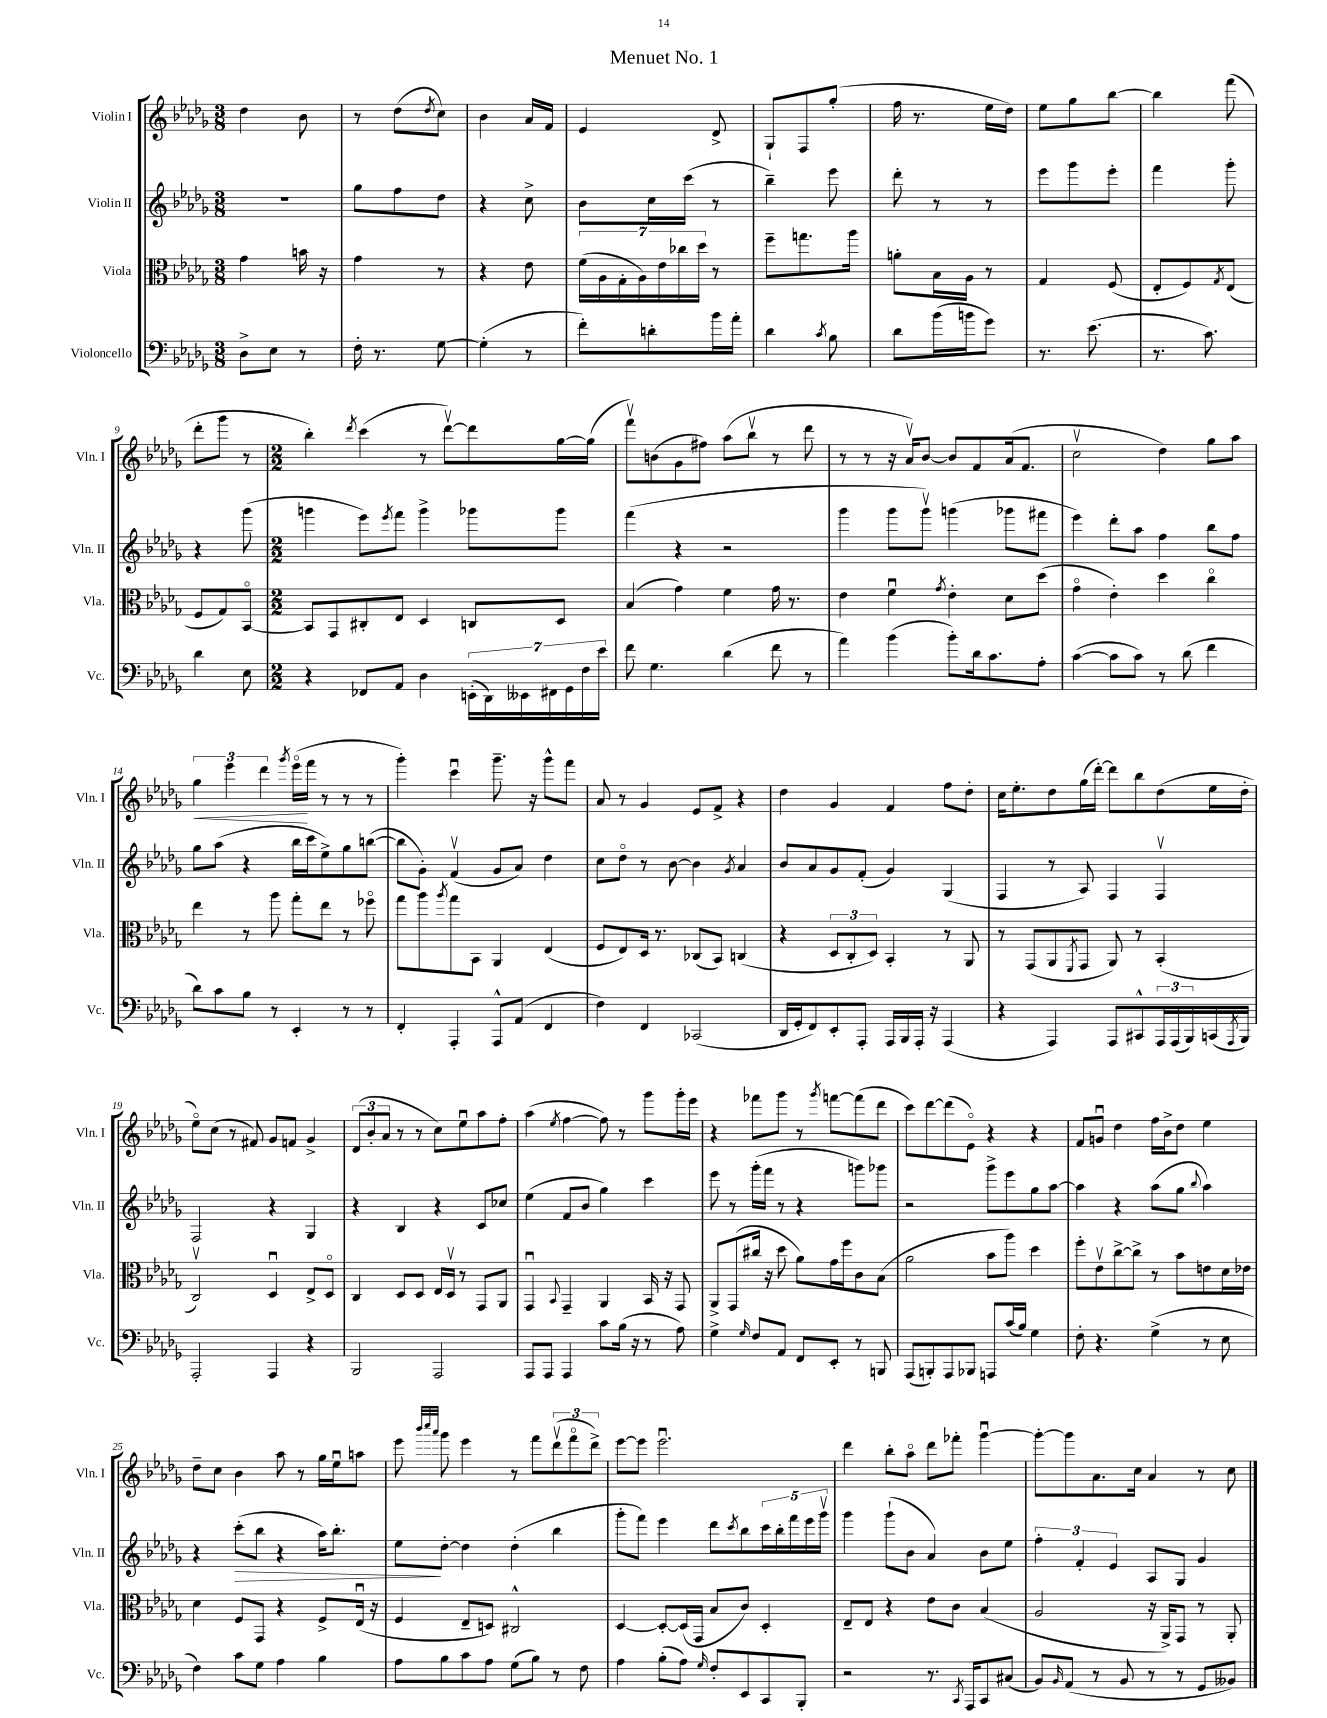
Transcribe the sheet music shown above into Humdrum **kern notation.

**kern	**kern	**kern	**kern
*staff4	*staff3	*staff2	*staff1
*clefF4	*clefC3	*clefG2	*clefG2
*k[b-e-a-d-g-]	*k[b-e-a-d-g-]	*k[b-e-a-d-g-]	*k[b-e-a-d-g-]
*M3/8	*M3/8	*M3/8	*M3/8
8D-^	4g-	4.r	4dd-
8E-	.	.	.
8r	16b	.	8b-
.	16r	.	.
=	=	=	=
16F'	4g-	8gg-	8r
8.r	.	.	.
.	.	8ff	(8dd-
.	.	.	8qdd-
[8G-	8r	8dd-	8cc)
=	=	=	=
(4G-']	4r	4r	4b-
8r	8e-	8cc^	16a-
.	.	.	16f
=	=	=	=
8f')	(28f	8b-	4e-
.	28A-	.	.
.	28G-'	.	.
.	28A-)	.	.
8d'	.	16cc	.
.	28e-	.	.
.	28cc-	.	.
.	.	(16ccc	.
.	28dd-	.	.
16b-	8r	8r	8d-^
16a-'	.	.	.
=	=	=	=
4d-	8ff~	4bb-~)	8G-`
.	8.gg	.	8F
8qc	.	.	.
8B-	.	8eee-	(8gg-'
.	16aa-	.	.
=	=	=	=
8d-	8a'	8ddd-'	16ff
.	.	.	8.r
(16b-	16B-	8r	.
16b	16A-	.	.
8g-)	8r	8r	16ee-
.	.	.	16dd-)
=	=	=	=
8.r	4G-	8eee-	8ee-
.	.	8ggg-	8gg-
(8.e-	.	.	.
.	(8F	8eee-'	[8bb-
=	=	=	=
8.r	8E-'	4fff	4bb-]
.	8F)	.	.
8.c)	.	.	.
.	8qG-	.	.
.	(8E-	8ggg-'	(8fff
=	=	=	=
4d-	8F	4r	8ddd-'
.	8G-)	.	8ggg-
8E-	[8BB-o	(8ggg-	8r
=	=	=	=
*M2/2	*M2/2	*M2/2	*M2/2
4r	8BB-]	4ggg	4bb-')
.	8GG-	.	.
.	.	.	8qddd-
8FF-	8C#'	8eee-)	(4ccc
.	.	8qeee-	.
8AA-	8E-	8fff	.
4D-	4D-	4ggg^	8r
.	.	.	[8ddd-v)
(28EE'	8C	8ggg-	8ddd-]
28DD-)	.	.	.
28EE--	.	.	.
28FF#	.	.	.
.	8D-	8ggg-	[16gg-
28GG-	.	.	.
28F	.	.	.
.	.	.	(16gg-]
28e-	.	.	.
=	=	=	=
8f	(4B-	(4fff	8fffv)
4.G-	.	.	(8b
.	4g-)	4r	8g-
.	.	.	8ff#)
(4d-	4f	2r	(8aa-
.	.	.	8bb-v
8f	16g-	.	8r
.	8.r	.	.
8r	.	.	8ddd-
=	=	=	=
4a-)	4e-	4ggg-	8r
.	.	.	8r
(4b-	4fu	8ggg-	16r
.	.	.	16a-v)
.	.	8ggg-v)	[8b-
.	8qg-	.	.
8b-')	4e-'	(4ggg	8b-]
16d-	.	.	8f
8.c	.	.	.
.	8d-	8ggg-	(16a-
.	.	.	8.f
8A-'	(8dd-	8fff#	.
=	=	=	=
([4c	4g-o	4eee-)	2ccv
8c]	4e-')	8ddd-'	.
8c)	.	8aa-	.
8r	4dd-	4ff	4dd-)
(8d-	.	.	.
4f	4cco	8bb-	8gg-
.	.	8ff	8aa-
=	=	=	=
8d-)	4ee-	8gg-	6gg-
8c	.	(8aa-	.
.	.	.	6eee-
8B-	8r	4r	.
.	.	.	6ddd-
8r	8aa-	.	.
.	.	.	8qggg-
4EE-'	8gg-'	16bb-	(16eee-o
.	.	16ccc	16fff
.	8ee-	8ee-^)	8r
8r	8r	8gg-	8r
8r	8ff-o	([8bb	8r
=	=	=	=
4FF'	8gg-	8bb]	4ggg-')
.	8aa-	8g-')	.
.	8qaa-	.	.
4AAA-'	8gg-	(4fv	4cccu
.	8BB-	.	.
8AAA-^^	4AA-	8g-	8.ggg-~
(8AA-	.	8a-)	.
.	.	.	16r
4FF	(4E-	4dd-	8ggg-^^
.	.	.	8fff
=	=	=	=
4F)	8F	8cc	8a-
.	8E-)	8dd-o	8r
4FF	16D-	8r	4g-
.	8.r	.	.
.	.	[8b-	.
(2CC-	(8C-	4b-]	8e-
.	8BB-)	.	8f^
.	.	8qg-	.
.	(4C	4a-	4r
=	=	=	=
16DD-	4r	8b-	4dd-
16GG-'	.	.	.
8FF)	.	8a-	.
8EE-'	12D-	8g-	4g-
.	12C'	.	.
8AAA-'	.	(8f'	.
.	12D-)	.	.
16AAA-	4BB-'	4g-)	4f
16BBB-	.	.	.
16AAA-'	.	.	.
16r	.	.	.
(4AAA-	8r	(4G-	8ff
.	8AA-	.	8dd-'
=	=	=	=
4r	8r	4F	16cc
.	.	.	8.ee-'
.	(8GG-	.	.
4AAA-)	8AA-	8r	8dd-
.	8qFF	.	.
.	8GG-	8A-)	(16gg-
.	.	.	[16ddd-')
8AAA-	8AA-)	4F	8ddd-]
8CC#^^	8r	.	8bb-
24AAA-	(4BB-'	4Fv	(8dd-
(24AAA-	.	.	.
24BBB-)	.	.	.
(16CC	.	.	16ee-
8qAAA-	.	.	.
16BBB-)	.	.	16dd-'
=	=	=	=
2AAA-'	2Cv)	2F	8ee-o)
.	.	.	(8cc
.	.	.	8r
.	.	.	8f#)
4AAA-	4D-u	4r	8g-
.	.	.	8f
4r	8E-^	4G-	4g-^
.	8D-o	.	.
=	=	=	=
2BBB-	4C	4r	(12d-
.	.	.	12b-'
.	.	.	12a-
.	8D-	4B-	8r
.	8D-	.	8r
2AAA-	16E-	4r	8cc)
.	16D-v	.	.
.	8r	.	8ee-u
.	8GG-	8c	8aa-
.	8AA-	8cc-	8ff'
=	=	=	=
8AAA-	4GG-u	(4ee-	(4aa-
8AAA-	.	.	.
.	8qqBB-	.	8qee-
4AAA-	4GG-~	8f	[4ff
.	.	8b-	.
8c	4AA-	4gg-)	8ff])
(16B-	.	.	8r
16r	.	.	.
8r	16BB-	4ccc	8ggg-
.	16r	.	.
8A-)	8GG-	.	16ggg-'
.	.	.	16eee-
=	=	=	=
4G-^	8AA-^	8eee-	4r
.	(8GG-	8r	.
16qqG-	.	.	.
8F	16cc#	(16ggg-'	8fff-
.	16r	16fff	.
8AA-	8dd-	8r	8ggg-
8FF	8a-)	4r	8r
.	.	.	8qggg-
8EE-'	16g-	.	[8fff
.	16ff	.	.
8r	8c	8ggg)	(8fff]
8BBB	(8B-	8ggg-	8ddd-
=	=	=	=
(8AAA-	2a-	2r	8ccc)
8BBB')	.	.	[8ddd-
8AAA-	.	.	(8ddd-]
8BBB-	.	.	8e-o)
8AAA	8b-	8ggg-^	4r
(16c	8aa-)	8eee-	.
16B-)	.	.	.
4G-	4dd-	8gg-	4r
.	.	[8aa-	.
=	=	=	=
8F'	8ff'	4aa-]	8f
4.r	8e-v	.	8gu
.	[8cc^	4r	4dd-
.	8cc^]	.	.
(4G-^	8r	(8aa-	16ff
.	.	.	16b-^
.	8b-	8gg-	8dd-
.	.	8qqbb-	.
8r	8e	4aa-)	4ee-
8E-	16d-	.	.
.	16e-	.	.
=	=	=	=
4F)	4d-	4r	8dd-~
.	.	.	8cc
8c	8F	(8ccc'	4b-
8G-	8GG-	8bb-	.
4A-	4r	4r	8aa-
.	.	.	8r
4B-	8F^	16aa-)	16gg-
.	.	8.bb-'	16ee-u
.	(16E-u	.	8aa
.	16r	.	.
=	=	=	=
8A-	4F	8ee-	8eee-
.	.	.	32qqbbb-
.	.	.	32qqcccc
.	.	.	32qqaaa-
8B-	.	[8dd-'	8ggg-
8c	8E-~	4dd-]	4eee-
8A-	8D)	.	.
(8G-	2C#^^	(4dd-'	8r
8B-)	.	.	8fff
8r	.	4bb-	(12ddd-v
.	.	.	12fffo
8F	.	.	.
.	.	.	12ddd-^)
=	=	=	=
4A-	[4D-	8ggg-'	[8eee-
.	.	8fff)	8eee-]
(8B-'	8D-'_	4eee-	2.eee-u
8A-)	(16D-]	.	.
.	16GG-	.	.
16qqG-	.	.	.
8F'	8B-	8ddd-	.
.	.	8qccc	.
8EE-	8c)	8bb-	.
8CC	4D-'	20ccc	.
.	.	20bb-'	.
.	.	20fff	.
8BBB-'	.	.	.
.	.	20eee-	.
.	.	20ggg-v	.
=	=	=	=
2r	8E-~	4ggg-	4ddd-
.	8E-	.	.
.	4r	(8ggg-`	8bb-'
.	.	8b-	8aa-o
8.r	8e-	4a-)	8ddd-
.	8c	.	8fff-'
8qCC	.	.	.
16AAA-	.	.	.
8CC	(4B-	8b-	[4ggg-u
(8C#	.	8ee-	.
=	=	=	=
8BB-)	2A-	6ff'	8ggg-'_
16qqBB-	.	.	.
(8AA-	.	.	8ggg-]
.	.	6f'	.
8r	.	.	8.a-
.	.	6e-	.
8BB-	.	.	.
.	.	.	16cc
8r	16r	8A-	4a-
.	16AA-^)	.	.
8r	8GG-	8G-	.
8GG-	8r	4g-	8r
8BB--)	8AA-'	.	8cc
==	==	==	==
*-	*-	*-	*-
